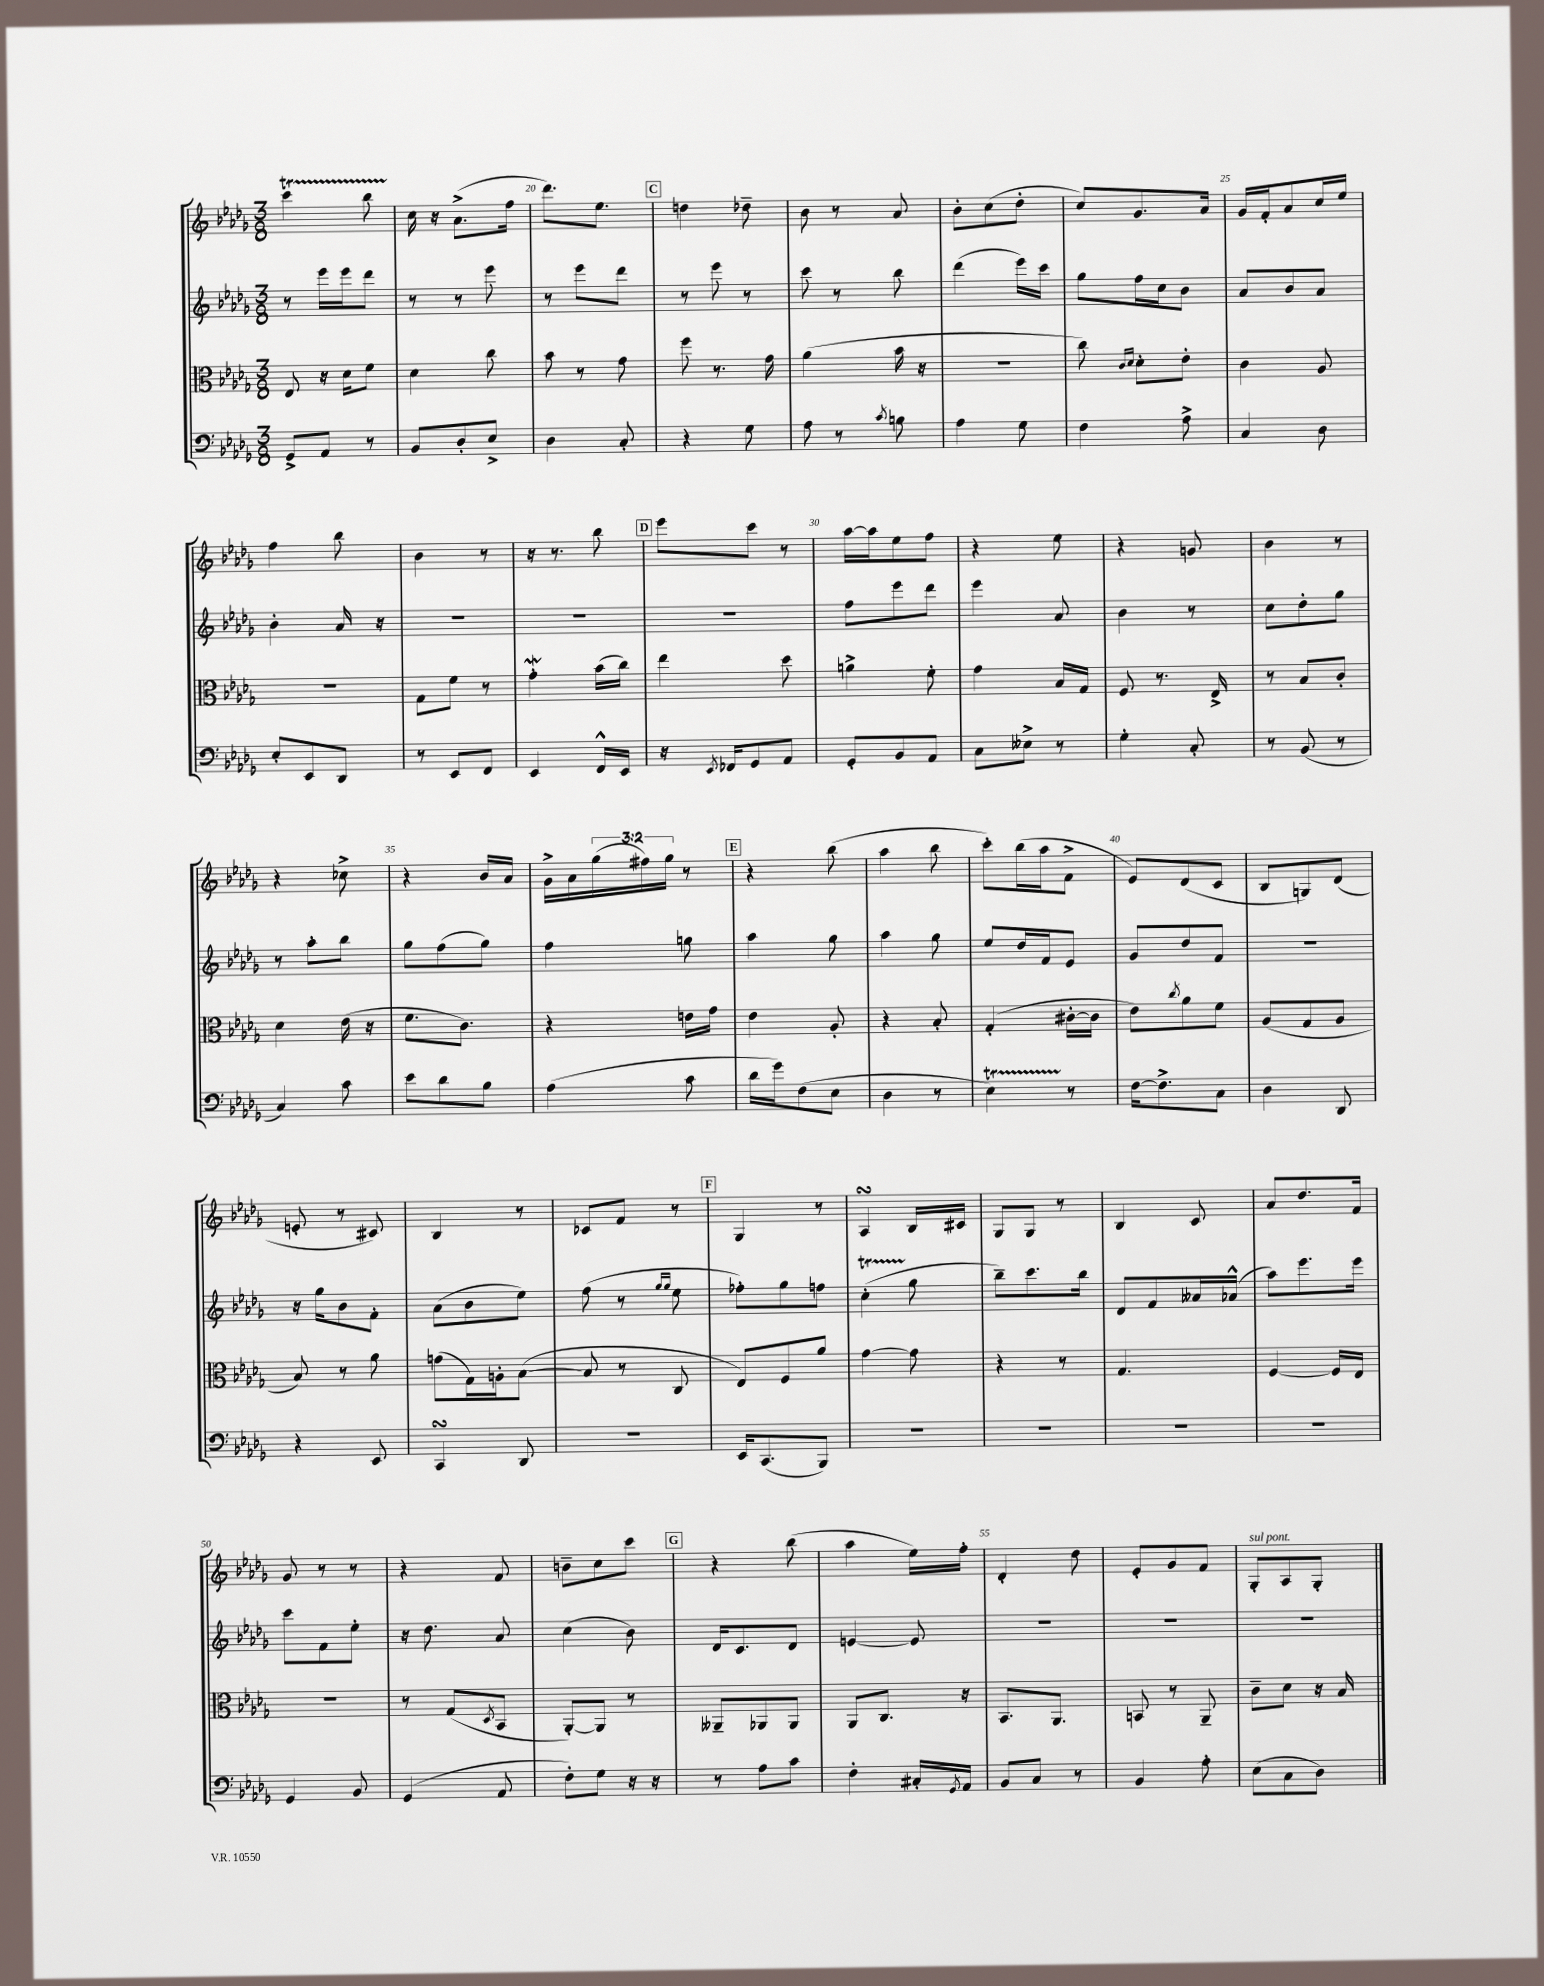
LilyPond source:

<<
\new StaffGroup <<
\new Staff = "s0" {
    \clef treble \key des \major \numericTimeSignature \time 3/8 \override Staff.TupletNumber.text = #tuplet-number::calc-fraction-text
    c'''4\startTrillSpan bes''8 |
    c''16\stopTrillSpan r16 aes'8.->( f''16 |
    des'''8.) ees''8. |
    \mark \markup { \box "C" } d''4 des''8-- |
    bes'8 r8 aes'8 |
    bes'8-. c''8( des''8-. |
    c''8) ges'8. aes'16 |
    ges'16 f'16-. aes'8 c''16 ees''16 |
    f''4 bes''8 |
    bes'4 r8 |
    r16 r8. bes''8 |
    \mark \markup { \box "D" } ees'''8 c'''8 r8 |
    aes''16~ aes''16 ees''8 f''8 |
    r4 ees''8 |
    r4 g'8 |
    bes'4 r8 |
    r4 ces''8-> |
    r4 bes'16 aes'16 |
    ges'16-> aes'16 \tuplet 3/2 { ges''16( fis''16) ges''16 } r8 |
    \mark \markup { \box "E" } r4 bes''8( |
    aes''4 bes''8 |
    c'''8-.) bes''16( aes''16 f'8-> |
    ees'8) des'8( c'8 |
    bes8 g8) des'8( |
    e'8-. r8 cis'8) |
    bes4 r8 |
    ces'8 f'8 r8 |
    \mark \markup { \box "F" } ges4 r8 |
    aes4\turn bes16 cis'16 |
    ges8 ges8 r8 |
    bes4 c'8 |
    aes'8 des''8. f'16 |
    ges'8 r8 r8 |
    r4 f'8 |
    b'8-- c''8 c'''8 |
    \mark \markup { \box "G" } r4 bes''8( |
    aes''4 ees''16) f''16-. |
    des'4-. des''8 |
    ees'8-. ges'8 f'8 |
    ges8-.^\markup { \italic "sul pont." } aes8 ges8-. \bar "|." |
}
\new Staff = "s1" {
    \clef treble \key des \major \numericTimeSignature \time 3/8
    r8 ees'''16 ees'''16 des'''8 |
    r8 r8 ees'''8 |
    r8 ees'''8 des'''8 |
    \mark \markup { \box "C" } r8 ees'''8 r8 |
    c'''8 r8 bes''8 |
    des'''4( ees'''16) c'''16 |
    ges''8 f''16 c''16 bes'8 |
    aes'8 bes'8 aes'8 |
    bes'4-. aes'16 r16 |
    R4. |
    R4. |
    \mark \markup { \box "D" } R4. |
    f''8 ees'''8 des'''8 |
    ees'''4 aes'8 |
    bes'4 r8 |
    c''8 des''8-. ges''8 |
    r8 aes''8-. bes''8 |
    ges''8 f''8( ges''8) |
    f''4 g''8 |
    \mark \markup { \box "E" } aes''4 ges''8 |
    aes''4 ges''8 |
    ees''8 des''16 f'16 ees'8 |
    ges'8 des''8 f'8 |
    R4. |
    r16 ges''16 bes'8 f'8-. |
    aes'8( bes'8 ees''8) |
    f''8( r8 \grace { ges''16 ges''16 } ees''8 |
    \mark \markup { \box "F" } fes''8-.) ges''8 f''8 |
    c''4-.\startTrillSpan( ges''8\stopTrillSpan |
    bes''8--) c'''8. bes''16 |
    des'8 f'8 aeses'16 aes'16-^( |
    aes''8) ees'''8. ees'''16 |
    c'''8 f'8 ees''8-. |
    r16 des''8. aes'8 |
    c''4( bes'8) |
    \mark \markup { \box "G" } des'16 c'8. des'8 |
    e'4~ e'8 |
    R4. |
    R4. |
    R4. \bar "|." |
}
\new Staff = "s2" {
    \clef alto \key des \major \numericTimeSignature \time 3/8
    ees8 r16 des'16 f'8 |
    des'4 c''8 |
    bes'8 r8 ges'8 |
    \mark \markup { \box "C" } f''8 r8. ges'16 |
    aes'4( bes'16 r16 |
    R4. |
    c''8) \grace { c'16 des'16 } des'8-. ees'8-. |
    c'4 aes8 |
    r4. |
    ges8 f'8 r8 |
    ges'4-.\mordent bes'16( c''16) |
    \mark \markup { \box "D" } ees''4 des''8 |
    a'4-> f'8-. |
    ges'4 bes16 ges16 |
    f8 r8. ees16-> |
    r8 bes8 c'8-. |
    des'4 ees'16( r16 |
    f'8. c'8.) |
    r4 e'16 ges'16 |
    \mark \markup { \box "E" } ees'4 aes8-. |
    r4 bes8-. |
    ges4-.( cis'16~-. cis'16 |
    ees'8) \acciaccatura { c''8 } aes'8 f'8 |
    aes8( ges8 aes8 |
    bes8) r8 aes'8 |
    g'8( ges16) a16-. bes8~( |
    bes8 r8 c8 |
    \mark \markup { \box "F" } ees8) f8 aes'8 |
    ges'4~ ges'8 |
    r4 r8 |
    ges4. |
    f4~ f16 ees16 |
    R4. |
    r8 ges8( \acciaccatura { des8 } bes,8 |
    aes,8~-.) aes,8 r8 |
    \mark \markup { \box "G" } aeses,8-- aes,8 aes,8 |
    aes,8 c8. r16 |
    bes,8. aes,8. |
    b,8 r8 aes,8-- |
    c'8-- des'8 r16 bes16 \bar "|." |
}
\new Staff = "s3" {
    \clef bass \key des \major \numericTimeSignature \time 3/8
    ges,8-> aes,8 r8 |
    bes,8 des8-. ees8-> |
    des4 c8-. |
    \mark \markup { \box "C" } r4 ges8 |
    aes8 r8 \acciaccatura { c'8 } b8 |
    aes4 ges8 |
    f4 aes8-> |
    c4 des8 |
    ees8-. ees,8 des,8 |
    r8 ees,8 f,8 |
    ees,4 f,16-^ ees,16 |
    \mark \markup { \box "D" } r16 \acciaccatura { ees,8 } fes,16 ges,8 aes,8 |
    ges,8-. bes,8 aes,8 |
    c8 eeses8-> r8 |
    ges4-. c8-. |
    r8 bes,8( r8 |
    c4) c'8 |
    ees'8 des'8 bes8 |
    aes4( c'8 |
    \mark \markup { \box "E" } des'16 ges'16) f8( ees8 |
    des4 r8 |
    ees4\startTrillSpan) r8\stopTrillSpan |
    f16~ f8.-> c8 |
    des4 des,8 |
    r4 ees,8 |
    c,4\turn des,8 |
    R4. |
    \mark \markup { \box "F" } ees,16 c,8.( bes,,8) |
    R4. |
    R4. |
    R4. |
    R4. |
    ges,4 bes,8 |
    ges,4( aes,8 |
    f8-.) ges8 r16 r16 |
    \mark \markup { \box "G" } r8 aes8 c'8 |
    f4-. cis16-. \acciaccatura { ges,8 } aes,16 |
    bes,8 c8 r8 |
    bes,4 aes8-. |
    ees8( c8 des8) \bar "|." |
}
>>
>>
\layout { \context { \Score currentBarNumber = #18 \override BarNumber.break-visibility = ##(#f #t #t) barNumberVisibility = #(every-nth-bar-number-visible 5) } }
